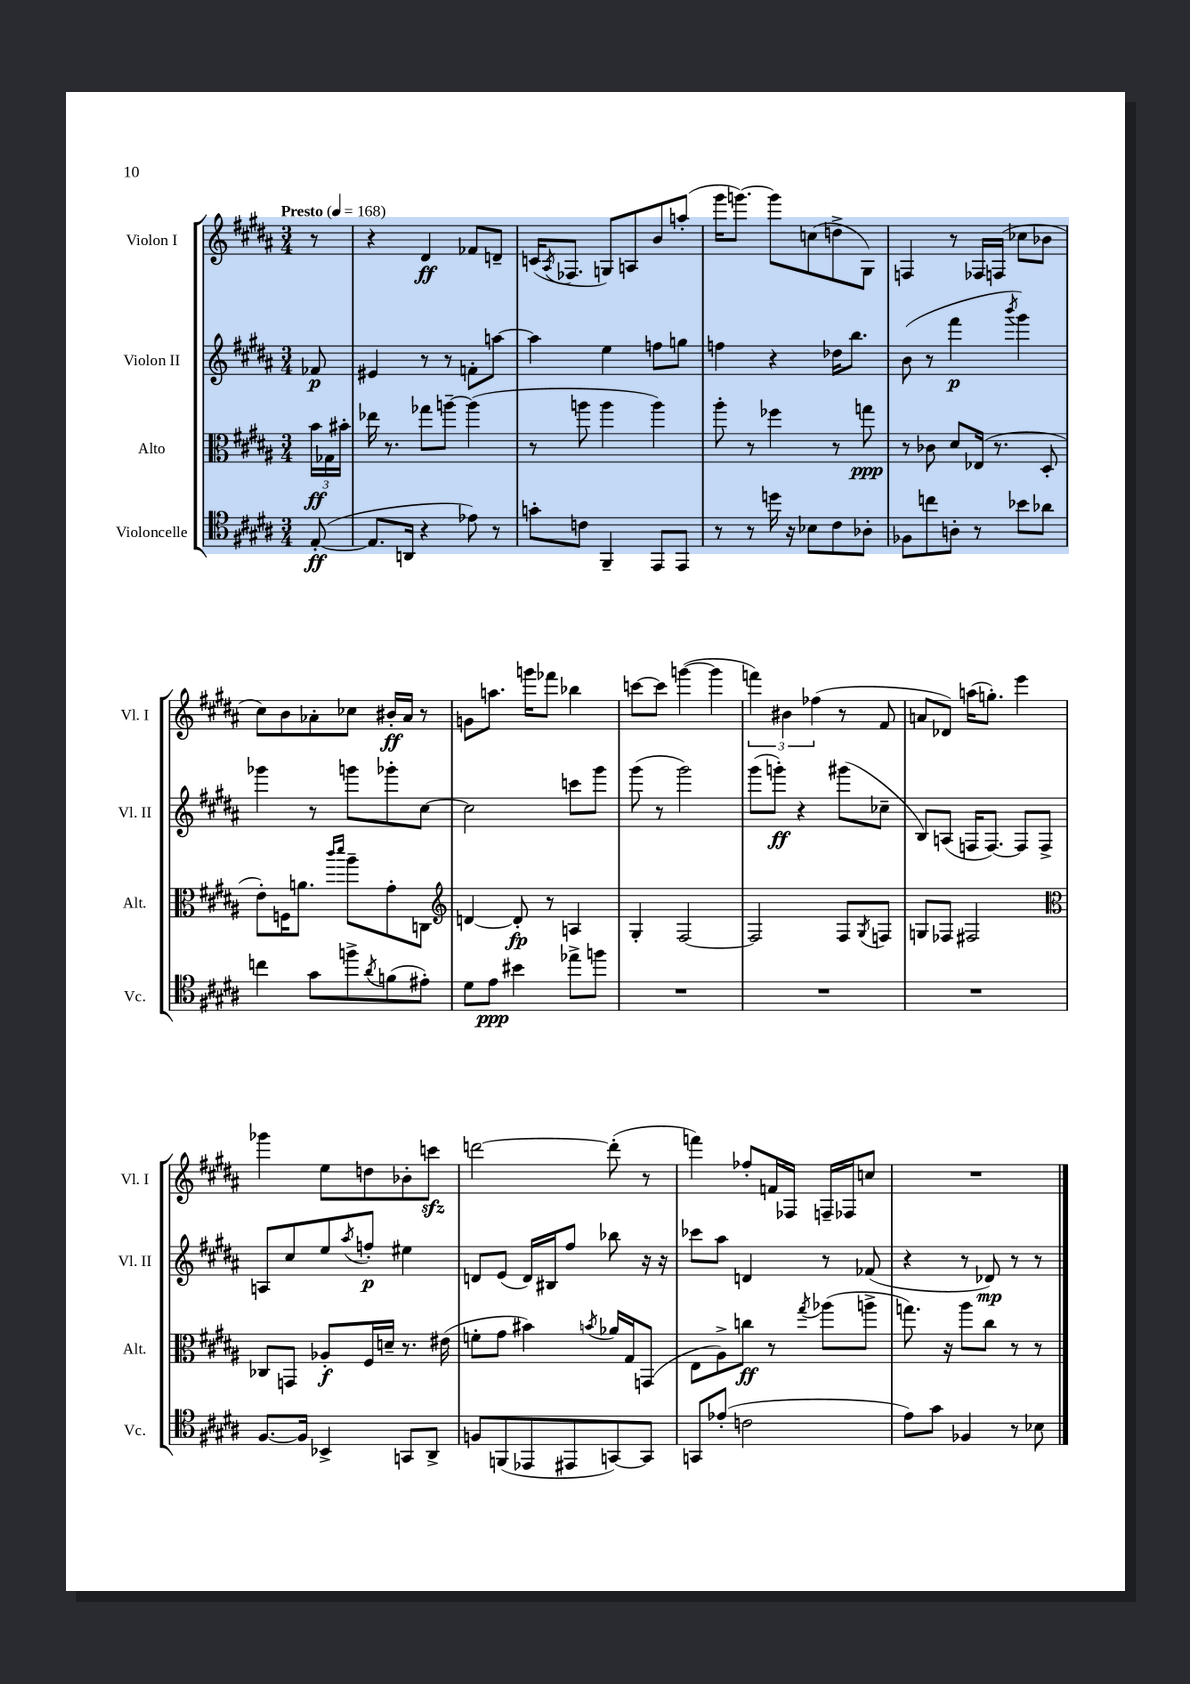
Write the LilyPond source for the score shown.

<<
\new StaffGroup <<
\new Staff = "s0" \with { instrumentName = "Violon I" shortInstrumentName = "Vl. I" } {
    \clef treble \key b \major \numericTimeSignature \time 3/4 \partial 8 \tempo "Presto" 4 = 168
    r8 |
    r4 dis'4\ff fes'8 d'8-- |
    c'16( \acciaccatura { ais8 } fes8. g8) a8 b'8 a''8-.( |
    gis'''16 g'''8.~) g'''8 c''8( d''8-> gis8) |
    f4 r8 fes16 f16( ces''8 bes'8 |
    cis''8) b'8 aes'8-. ces''8 bis'16-.\ff aes'16 r8 |
    g'8 a''8. g'''16 fes'''8 bes''4 |
    c'''8~ c'''8 g'''4~( g'''4 |
    \tuplet 3/2 { f'''4) bis'4 fes''4( } r8 fis'8 |
    a'8 des'8) a''16( g''8.-.) e'''4 |
    ges'''4 e''8 d''8 bes'8-. c'''8\sfz |
    d'''2~ d'''8-.( r8 |
    f'''4) fes''8-. f'16 fes16 f16-- fes16 c''8 |
    R2. \bar "|." |
}
\new Staff = "s1" \with { instrumentName = "Violon II" shortInstrumentName = "Vl. II" } {
    \clef treble \key b \major \numericTimeSignature \time 3/4 \partial 8
    fes'8\p |
    eis'4 r8 r8 f'8-. a''8~ |
    a''4 e''4 f''8 g''8 |
    f''4 r4 des''16 b''8. |
    b'8( r8 fis'''4\p \acciaccatura { b'''8 } gis'''4) |
    ges'''4 r8 g'''8 ges'''8-. cis''8~ |
    cis''2 c'''8 gis'''8 |
    gis'''8( r8 gis'''2) |
    gis'''8( g'''8-.\ff) r4 gis'''8( ces''8-- |
    b8) a8( f16 f8.~) f8 f8-> |
    a8 cis''8 e''8 \acciaccatura { ais''8 } f''8-.\p eis''4 |
    d'8 e'8( d'16) bis16 fis''8 bes''8 r16 r16 |
    ces'''8 ais''8 d'4 r8 fes'8( |
    r4 r8 des'8\mp) r8 r8 \bar "|." |
}
\new Staff = "s2" \with { instrumentName = "Alto" shortInstrumentName = "Alt." } {
    \clef alto \key b \major \numericTimeSignature \time 3/4 \partial 8
    \tuplet 3/2 { b'16\ff ges16 bis'16-. } |
    ees''16 r8. ges''8 a''8~-- a''4( |
    r8 a''8 a''4 a''4) |
    ais''8-. r8 fes''4 r8 g''8\ppp |
    r8 ces'8 dis'8 ees16( r8. dis8-. |
    e'8-.) f16 a'8. \grace { cis'''16 dis'''16 } ais''8-- gis'8-. c8 |
    \clef treble d'4~ d'8-.\fp r8 a4 |
    gis4-. fis2~ |
    fis2 fis8 \acciaccatura { gis8 } f8 |
    g8 fes8 fis2 |
    \clef alto ces8 g,8 aes8-.\f fis16 d'16-- r8. eis'16( |
    f'8-. gis'8 bis'4) \acciaccatura { b'8 } aes'16 gis16 g,8( |
    e8 ais8->) c''8\ff r8 \acciaccatura { gis''8 } aes''8( a''8-> |
    g''8.) r16 ais''8 cis''8 r8 r8 \bar "|." |
}
\new Staff = "s3" \with { instrumentName = "Violoncelle" shortInstrumentName = "Vc." } {
    \clef tenor \key b \major \numericTimeSignature \time 3/4 \partial 8
    e8~-.\ff( |
    e8. a,16 r4 ees'8) r8 |
    g'8-. c'8 fis,4-- e,8 e,8 |
    r8 r8 d''16 r16 bes8 cis'8 aes8-. |
    fes8 c''8 a8-. r8 bes'8 aes'8 |
    c''4 gis'8 f''8-> \acciaccatura { ais'8 } f'8( eis'8-.) |
    dis'8 e'8\ppp bis'4 ees''8-> f''8 |
    R2. |
    R2. |
    R2. |
    fis8.~ fis16 bes,4-> g,8 ais,8-> |
    f8 f,8( ees,8 eis,8 g,8~) g,8 |
    g,8 ees'8-.( c'2 |
    e'8) gis'8 fes4 r8 bes8 \bar "|." |
}
>>
>>
\layout { \context { \Score \remove "Bar_number_engraver" } }
